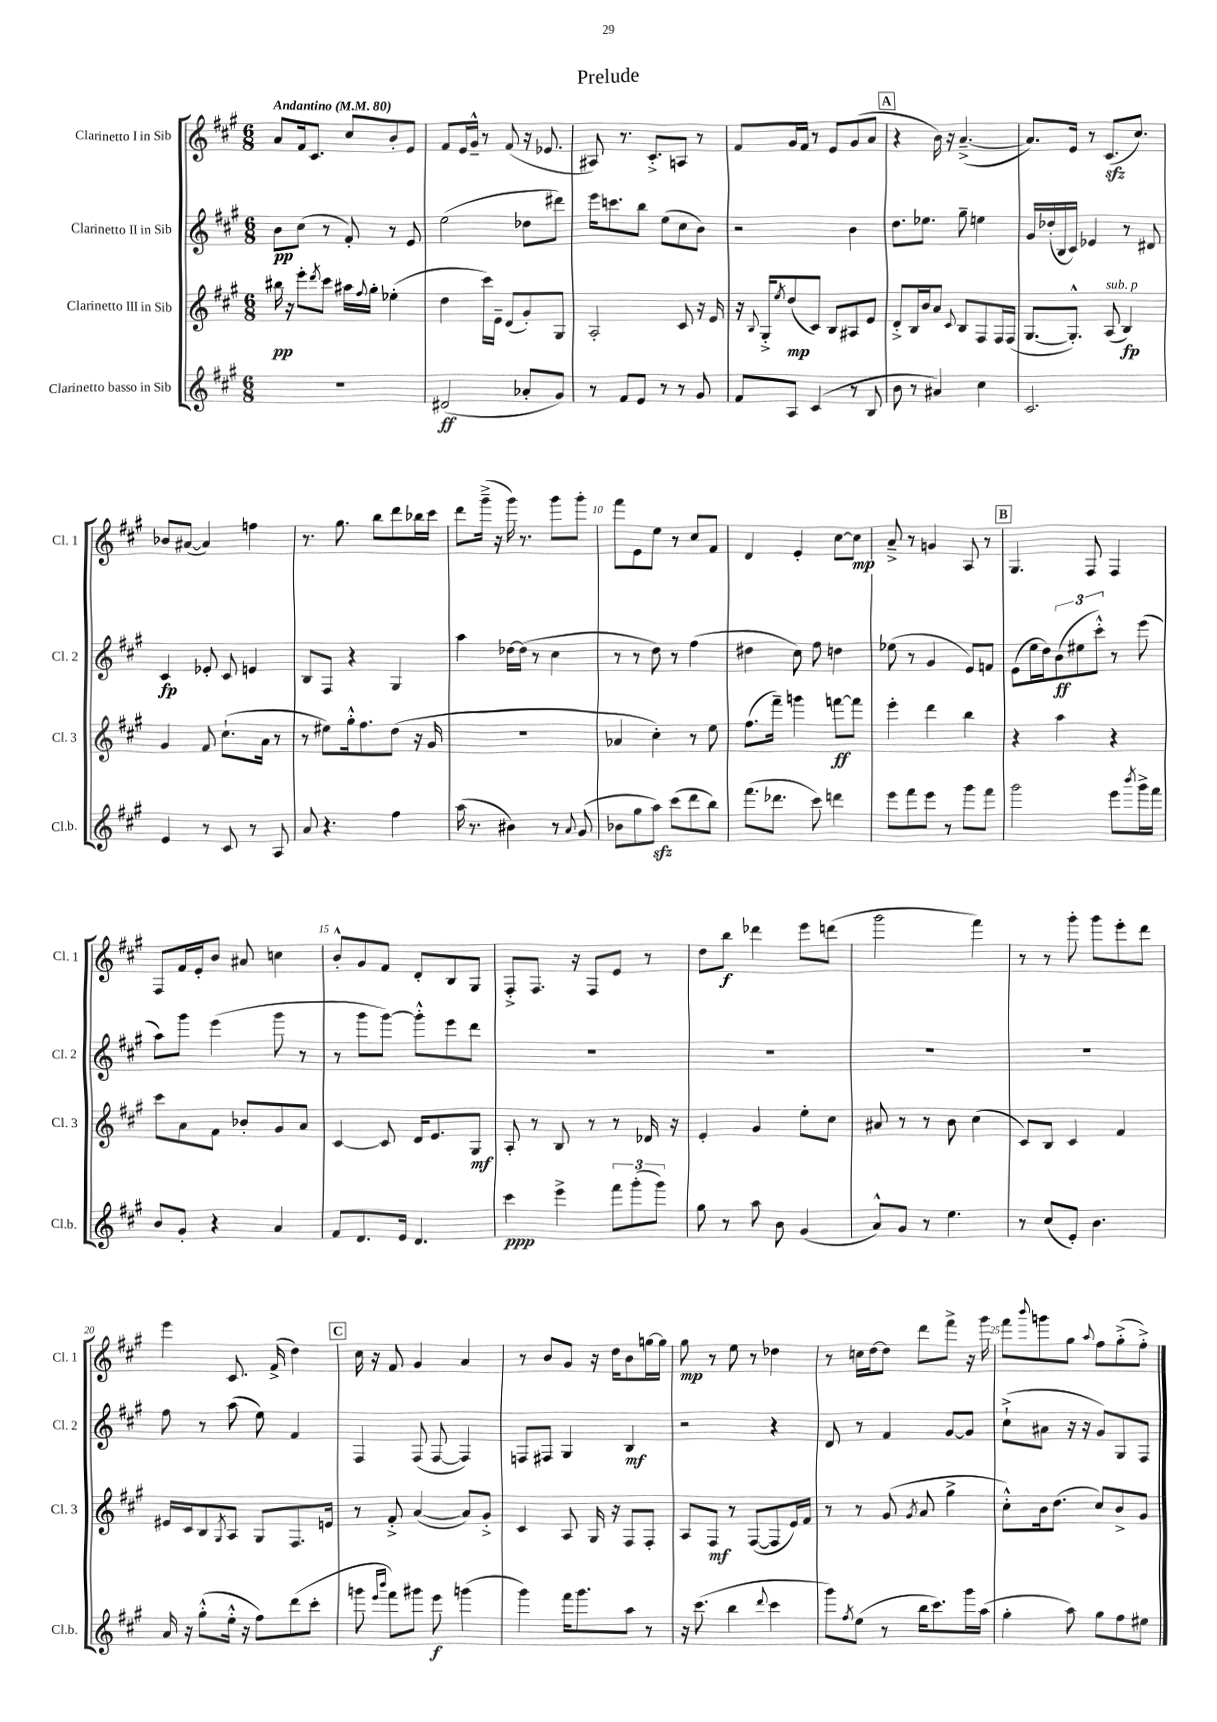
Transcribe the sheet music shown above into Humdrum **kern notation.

**kern	**kern	**kern	**kern
*staff4	*staff3	*staff2	*staff1
*clefG2	*clefG2	*clefG2	*clefG2
*k[f#c#g#]	*k[f#c#g#]	*k[f#c#g#]	*k[f#c#g#]
*M6/8	*M6/8	*M6/8	*M6/8
*MM80	*MM80	*MM80	*MM80
2.r	16bb#	8b	8a
.	16r	.	.
.	8eee'	(8cc#	16f#
.	.	.	8.c#
.	8qddd	.	.
.	8ccc#	8r	.
.	16aa#	8f#')	8cc#
.	8qqff#	.	.
.	16gg#'	.	.
.	(4ee-'	8r	8b'
.	.	8e	8e
=	=	=	=
(2d#	4dd	(2ee	8f#
.	.	.	16e
.	.	.	16g#~^^
.	16ccc#)	.	8r
.	16e~	.	.
.	(8d	.	(8f#
8a-'	8g#')	8dd-	16r
.	.	.	8.e-
8g#)	8G#	8ddd#)	.
=	=	=	=
8r	2A'	16eee	8A#)
.	.	8.ccc	.
8f#	.	.	8.r
8e	.	8bb	.
.	.	.	8.c#'^
8r	.	(8ee	.
8r	8c#	8cc#	8A
8g#	16r	8b)	8r
.	16e	.	.
=	=	=	=
8f#	16r	2r	8f#
.	8qqB	.	.
.	16G#'^	.	.
.	8qee	.	.
8A	(8dd	.	16g#
.	.	.	16f#
(4c#	8c#)	.	8r
.	8B	.	8e
8r	8A#	4b	(8g#
8B	8e	.	8a
=	=	=	=
8b	8d'^	8.dd	4r
8r	16B	.	.
.	16b	8.ee-	.
4a#)	8a	.	16b)
.	.	.	16r
.	8qqc#	.	.
.	8B	8gg#~	([4.a~^
4cc#	8F#	4ee	.
.	16F#	.	.
.	(16F#	.	.
=	=	=	=
2.c#	[8.G#	16g#	8.a])
.	.	(16dd-'	.
.	.	16B	.
.	8.G#'^^])	16c#)	16e
.	.	4e-	8r
.	(8A	.	(8.c#
.	4B)	8r	.
.	.	.	8.cc#)
.	.	8d#	.
=	=	=	=
4e	4g#	4c#	8b-
.	.	.	([8a#
8r	8f#	8e-'	4a#])
8c#	(8.cc#`	8c#	.
8r	.	4e	4ff
.	16a	.	.
8A	8r	.	.
=	=	=	=
8a	8r	8B	8.r
4.r	8ee#)	8F#	.
.	.	.	8.gg#
.	16gg#'^^	4r	.
.	8.ff#	.	.
.	.	.	8bb
4ff#	(8dd	4G#	8ddd
.	16r	.	16bb-
.	16g#	.	16ccc#
=	=	=	=
(16aa	2.r	4aa	8ddd
8.r	.	.	.
.	.	.	(16ggg#~^
.	.	.	16r
4b#)	.	[16dd-	16ggg#)
.	.	(16dd-]	8.r
.	.	8r	.
8r	.	4cc#	8ggg#
8qqa	.	.	.
(8g#	.	.	8ggg#'
=	=	=	=
8b-	4a-	8r	8fff#
8gg#	.	8r	8e
8aa)	4cc#')	8dd)	8ee
(8ccc#	.	8r	8r
8ddd	8r	(4ff#	8cc#
8bb)	8ee	.	8f#
=	=	=	=
(8.fff#	(8.ff#	4dd#	4d
8.ddd-	16fff#~)	.	.
.	4ggg	8cc#)	4e'
8ccc#)	.	8ff#	.
4ddd	[8fff	4dd	[8cc#
.	8fff]	.	8cc#]
=	=	=	=
8eee	4eee'	(8ee-	8a~^
8fff#	.	8r	8r
8eee	4ddd	4g#	4g
8r	.	.	.
8ggg#	4bb	8e)	8A
8fff#	.	8f	8r
=	=	=	=
2ggg#	4r	(8e	4.G#
.	.	16ee	.
.	.	16dd)	.
.	4aa	(12b	.
.	.	12ee#	.
.	.	.	8F#
.	.	12ccc#'^^)	.
8eee	4r	8r	4F#
8qbbb	.	.	.
16ggg#^	.	(8eee	.
16fff#	.	.	.
=	=	=	=
8b	8ccc#	8aa)	8F#
8g#'	8a	8ggg#	16f#
.	.	.	16e'
4r	8f#	(4eee	8b
.	8b-'	.	8a#
4a	8g#	8ggg#	4cc
.	8a	8r	.
=	=	=	=
8f#	[4c#	8r	8b'^^
8.d	.	8ggg#	8g#
.	8c#]	[8ggg#)	8f#
16e	.	.	.
4.d	16d	8ggg#'^^]	8d'
.	8.e	.	.
.	.	8eee	8B
.	8G#	8ddd	8G#
=	=	=	=
4ccc#	8A'	2.r	8F#'^
.	8r	.	8.F#
4eee^	8B	.	.
.	.	.	16r
.	8r	.	8F#
12fff#	8r	.	8e
(12ggg#'	.	.	.
.	16d-	.	8r
12ggg#)	.	.	.
.	16r	.	.
=	=	=	=
8gg#	4e'	2.r	8dd
8r	.	.	8bb
8aa	4g#	.	4ddd-
8b	.	.	.
(4g#	8ee'	.	8eee
.	8cc#	.	(8ddd
=	=	=	=
8a^^)	8a#	2.r	2ggg#
8g#	8r	.	.
8r	8r	.	.
4.ee	8b	.	.
.	(4cc#	.	4fff#)
=	=	=	=
8r	8c#)	2.r	8r
(8cc#	8B	.	8r
8e')	4c#	.	8ggg#'
4.b	.	.	8ggg#
.	4f#	.	8eee'
.	.	.	8ddd
=	=	=	=
16a	16e#	8ff#	4eee
16r	16c#	.	.
(8gg#'^^	8B	8r	.
.	8qG#	.	.
16ee'^^	8A	(8aa	8.c#
16r	.	.	.
8ff#)	8G#	8ee)	.
.	.	.	(16f#^
(8ddd	8.F#	4f#	4dd)
8ccc#'	.	.	.
.	16e	.	.
=	=	=	=
8ggg	8r	4F#	16cc#
.	.	.	16r
16qqeee	.	.	.
16qqbbb	.	.	.
8fff#)	8f#'^	.	8f#
8ggg#	([4a	(8F#	4g#
8eee	.	[8F#	.
(4ggg	8a])	4F#])	4a
.	8g#'^	.	.
=	=	=	=
4ggg#)	4c#	8F	8r
.	.	8F#	8b
16fff#	8A	4G#	8g#
8.ggg#	.	.	.
.	16G#	.	16r
.	16r	.	16dd
8aa	8F#	4B	8b
8r	8F#'	.	[16gg
.	.	.	16gg]
=	=	=	=
16r	8A	2r	8gg#
(8.ccc#	.	.	.
.	8F#	.	8r
4bb	8r	.	8ee
.	([8F#	.	8r
8qqddd	.	.	.
4ccc#	8F#]	4r	4dd-
.	16e)	.	.
.	16f#	.	.
=	=	=	=
8ggg#)	8r	8d	8r
8qff#	.	.	.
(8ee	8r	8r	16cc
.	.	.	[16dd
8r	(8g#	4f#	8dd]
.	8qg#	.	.
16bb	8a	.	8ddd
8.ccc#)	.	.	.
.	4gg#^	[8g#	8fff#^
16ggg#	.	8g#]	16r
(16aa	.	.	16ggg#
=	=	=	=
4gg#'	8cc#'^^)	(8cc#`^	8fff#
.	.	.	8qqbbb
.	16b	8a#	8ggg
.	(8.dd	.	.
8aa)	.	16r	8gg#
.	.	16r	.
.	.	.	8qqaa
8gg#	8cc#)	8g#)	8ff#
8ff#	8b^	8G#	(8gg#'^
8ee#	8g#	8F#	8ff#'^)
==	==	==	==
*-	*-	*-	*-
